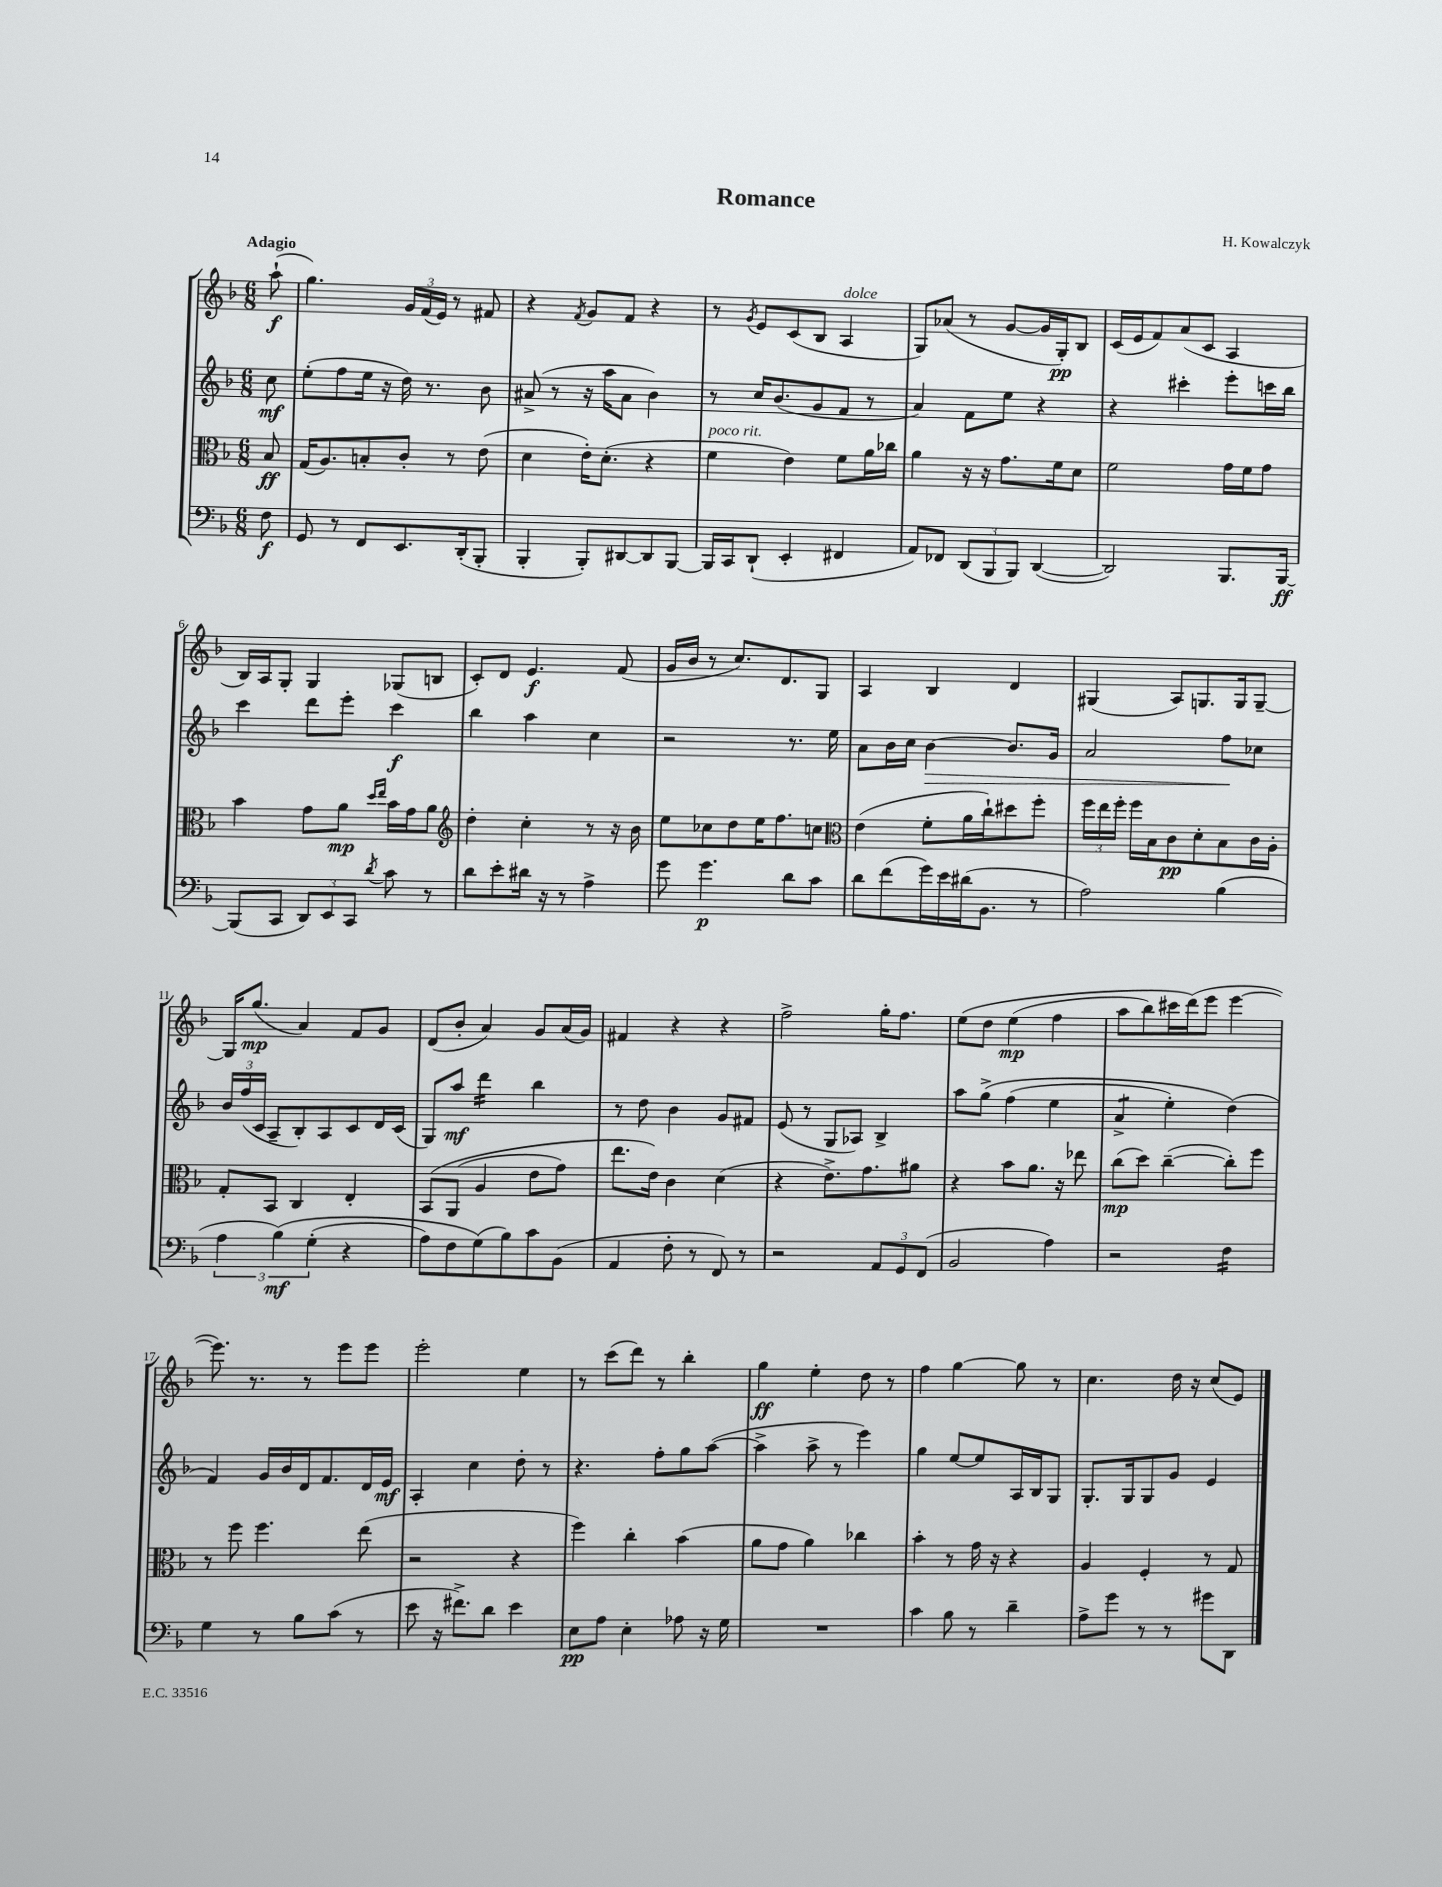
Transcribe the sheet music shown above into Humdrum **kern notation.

**kern	**kern	**kern	**kern
*staff4	*staff3	*staff2	*staff1
*clefF4	*clefC3	*clefG2	*clefG2
*k[b-]	*k[b-]	*k[b-]	*k[b-]
*M6/8	*M6/8	*M6/8	*M6/8
8F	8B-	8cc	(8aa`
=	=	=	=
8GG	(16G	(8ee'	4.gg)
.	8.A)	.	.
8r	.	8ff	.
8FF	8B'	16ee	.
.	.	16r	.
8.EE	8c'	16dd)	24g
.	.	.	(24f
.	.	8.r	.
.	.	.	24e)
.	8r	.	8r
(16DD'	.	.	.
8BBB-'	(8e	8b-	8f#
=	=	=	=
4BBB-'	4d	(8a#^	4r
.	.	8r	.
.	.	.	8qf
8BBB-')	16e')	16r	8g
.	(8.d'	16aa	.
[8DD#	.	8a#	8f
8DD#]	4r	4b-)	4r
[8BBB-	.	.	.
=	=	=	=
16BBB-]	4f	8r	8r
16CC	.	.	.
.	.	.	8qg
(8DD`	.	16cc	8e
.	.	(8.b-	.
4EE'	4e)	.	(8c
.	.	8g	8B-
4FF#	8f	8f	4A
.	16a	8r	.
.	16cc-	.	.
=	=	=	=
8AA)	4a	4a)	8G)
8FF-	.	.	(8a-
(12DD	16r	8f	8r
.	16r	.	.
12BBB-	.	.	.
.	8.g	8ee	[8g
12BBB-)	.	.	.
([4DD	.	4r	16g]
.	16f	.	16G')
.	8d	.	8B-
=	=	=	=
2DD])	2f	4r	(16c
.	.	.	16e
.	.	.	8f)
.	.	4ccc#'	(8a
.	.	.	8c
8.BBB-	16g	8eee'	4A
.	16f	.	.
.	8g	16ccc	.
[16BBB-	.	16bb-	.
=	=	=	=
(8BBB-]	4b-	4ccc	16B-)
.	.	.	16A
8CC	.	.	8G'
12DD)	8g	8ddd	4G
12EE	.	.	.
.	8a	8eee'	.
12CC	.	.	.
.	16qqdd	.	.
8qd	16qqee	.	.
8c	16b-	4ccc	(8G-
.	16g	.	.
8r	8a	.	8B
=	=	=	=
*	*clefG2	*	*
8d	4dd'	4bb-	8c')
8e'	.	.	8d
16d#	4cc'	4aa	4.e
16r	.	.	.
8r	.	.	.
4A^	8r	4cc	.
.	16r	.	(8f
.	16b-	.	.
=	=	=	=
8g	8ee	2r	16g
.	.	.	16b-
4.g	8cc-	.	8r
.	8dd	.	8.cc)
.	16ee	.	.
.	8.ff	.	8.d
8d	.	8.r	.
8c	8cc	.	8G
.	.	16ee	.
=	=	=	=
*	*clefC3	*	*
8d	(4e	8a	4A
(8f	.	16b-	.
.	.	16cc	.
16g)	8f'	[4b-	4B-
16e	.	.	.
(16d#	16a	.	.
8.BB-	16cc`)	.	.
.	8dd#	8.b-]	4d
8r	8ff'	.	.
.	.	16g	.
=	=	=	=
2A)	24ff	2a	(4G#
.	24ee	.	.
.	24ff'	.	.
.	16ff	.	.
.	16B-	.	.
.	8c	.	8A)
.	8d'	.	8.G
(4B-	8B-	8ff	.
.	.	.	16G
.	16c	8cc-	[8G~
.	16A'	.	.
=	=	=	=
6A	8G'	24b-	16G]
.	.	(24ff	.
.	.	.	(8.gg
.	.	24c	.
.	8BB-	8A~	.
&(6B-)	.	.	.
.	4C	8B-')	4a)
(6G'	.	.	.
.	.	8A	.
4r	4E'	8c	8f
.	.	16d	8g
.	.	(16c	.
=	=	=	=
8A)	&(8BB-	8G)	(8d
8F	(8AA	8aa	8b-'
(8G&)	4A	4ddd	4a)
8B-)	.	.	.
8c	8e	4bb-	8g
(8BB-	8g)	.	(16a
.	.	.	16g)
=	=	=	=
4AA	8.ee	8r	4f#
.	.	8dd	.
.	16e&)	.	.
8F'	4c	4b-	4r
8r	.	.	.
8FF)	(4d	8g	4r
8r	.	8f#	.
=	=	=	=
2r	4r	(8e	2ff^
.	.	8r	.
.	8.e^)	8G	.
.	.	8A-)	.
.	8.g	.	.
12AA	.	4B-^	16gg'
.	.	.	8.ff
12GG	.	.	.
.	8a#	.	.
(12FF	.	.	.
=	=	=	=
2BB-	4r	8aa	&(8ee
.	.	&(8gg^	8dd
.	8b-	(4ff	(4ee
.	8.a	.	.
4A)	.	4ee	4ff
.	16r	.	.
.	8ee-	.	.
=	=	=	=
2r	(8cc	4a^	8aa
.	8dd)	.	8bb-)
.	([4cc~	4ee')	16ccc#
.	.	.	(16ddd&)
.	.	.	8eee
4F	8cc'])	(4dd&)	[4eee
.	8ff	.	.
=	=	=	=
4G	8r	4f)	8.eee])
.	8ff	.	.
.	.	.	8.r
8r	4.ff	16g	.
.	.	16b-	.
8B-	.	16d	8r
.	.	8.f	.
(8c	.	.	8eee
8r	(8ee	16d	8eee
.	.	16e	.
=	=	=	=
8e	2r	4A'	2eee'
16r	.	.	.
8.f#^)	.	.	.
.	.	4cc	.
8d	.	.	.
4e	4r	8dd'	4ee
.	.	8r	.
=	=	=	=
8E	4ff)	4.r	8r
8A	.	.	(8ccc
4E'	4cc'	.	8ddd)
.	.	8ff'	8r
8A-	(4b-	8gg	4bb-'
16r	.	([8aa	.
16G	.	.	.
=	=	=	=
2.r	8a	4aa^]	4gg
.	8g	.	.
.	4a)	8aa^	4ee'
.	.	8r	.
.	4cc-	4eee)	8dd
.	.	.	8r
=	=	=	=
4c	4b-'	4gg	4ff
8B-	8r	[8ee	[4gg
8r	16g	8ee]	.
.	16r	.	.
4d~	4r	16A	8gg]
.	.	16B-	.
.	.	8G	8r
=	=	=	=
8A^	4A	8.G'	4.cc
8g	.	.	.
.	.	16G	.
8r	4F'	8G	.
8r	.	8g	16dd
.	.	.	16r
8g#	8r	4e	(8cc
8DD	8G	.	8e)
==	==	==	==
*-	*-	*-	*-
